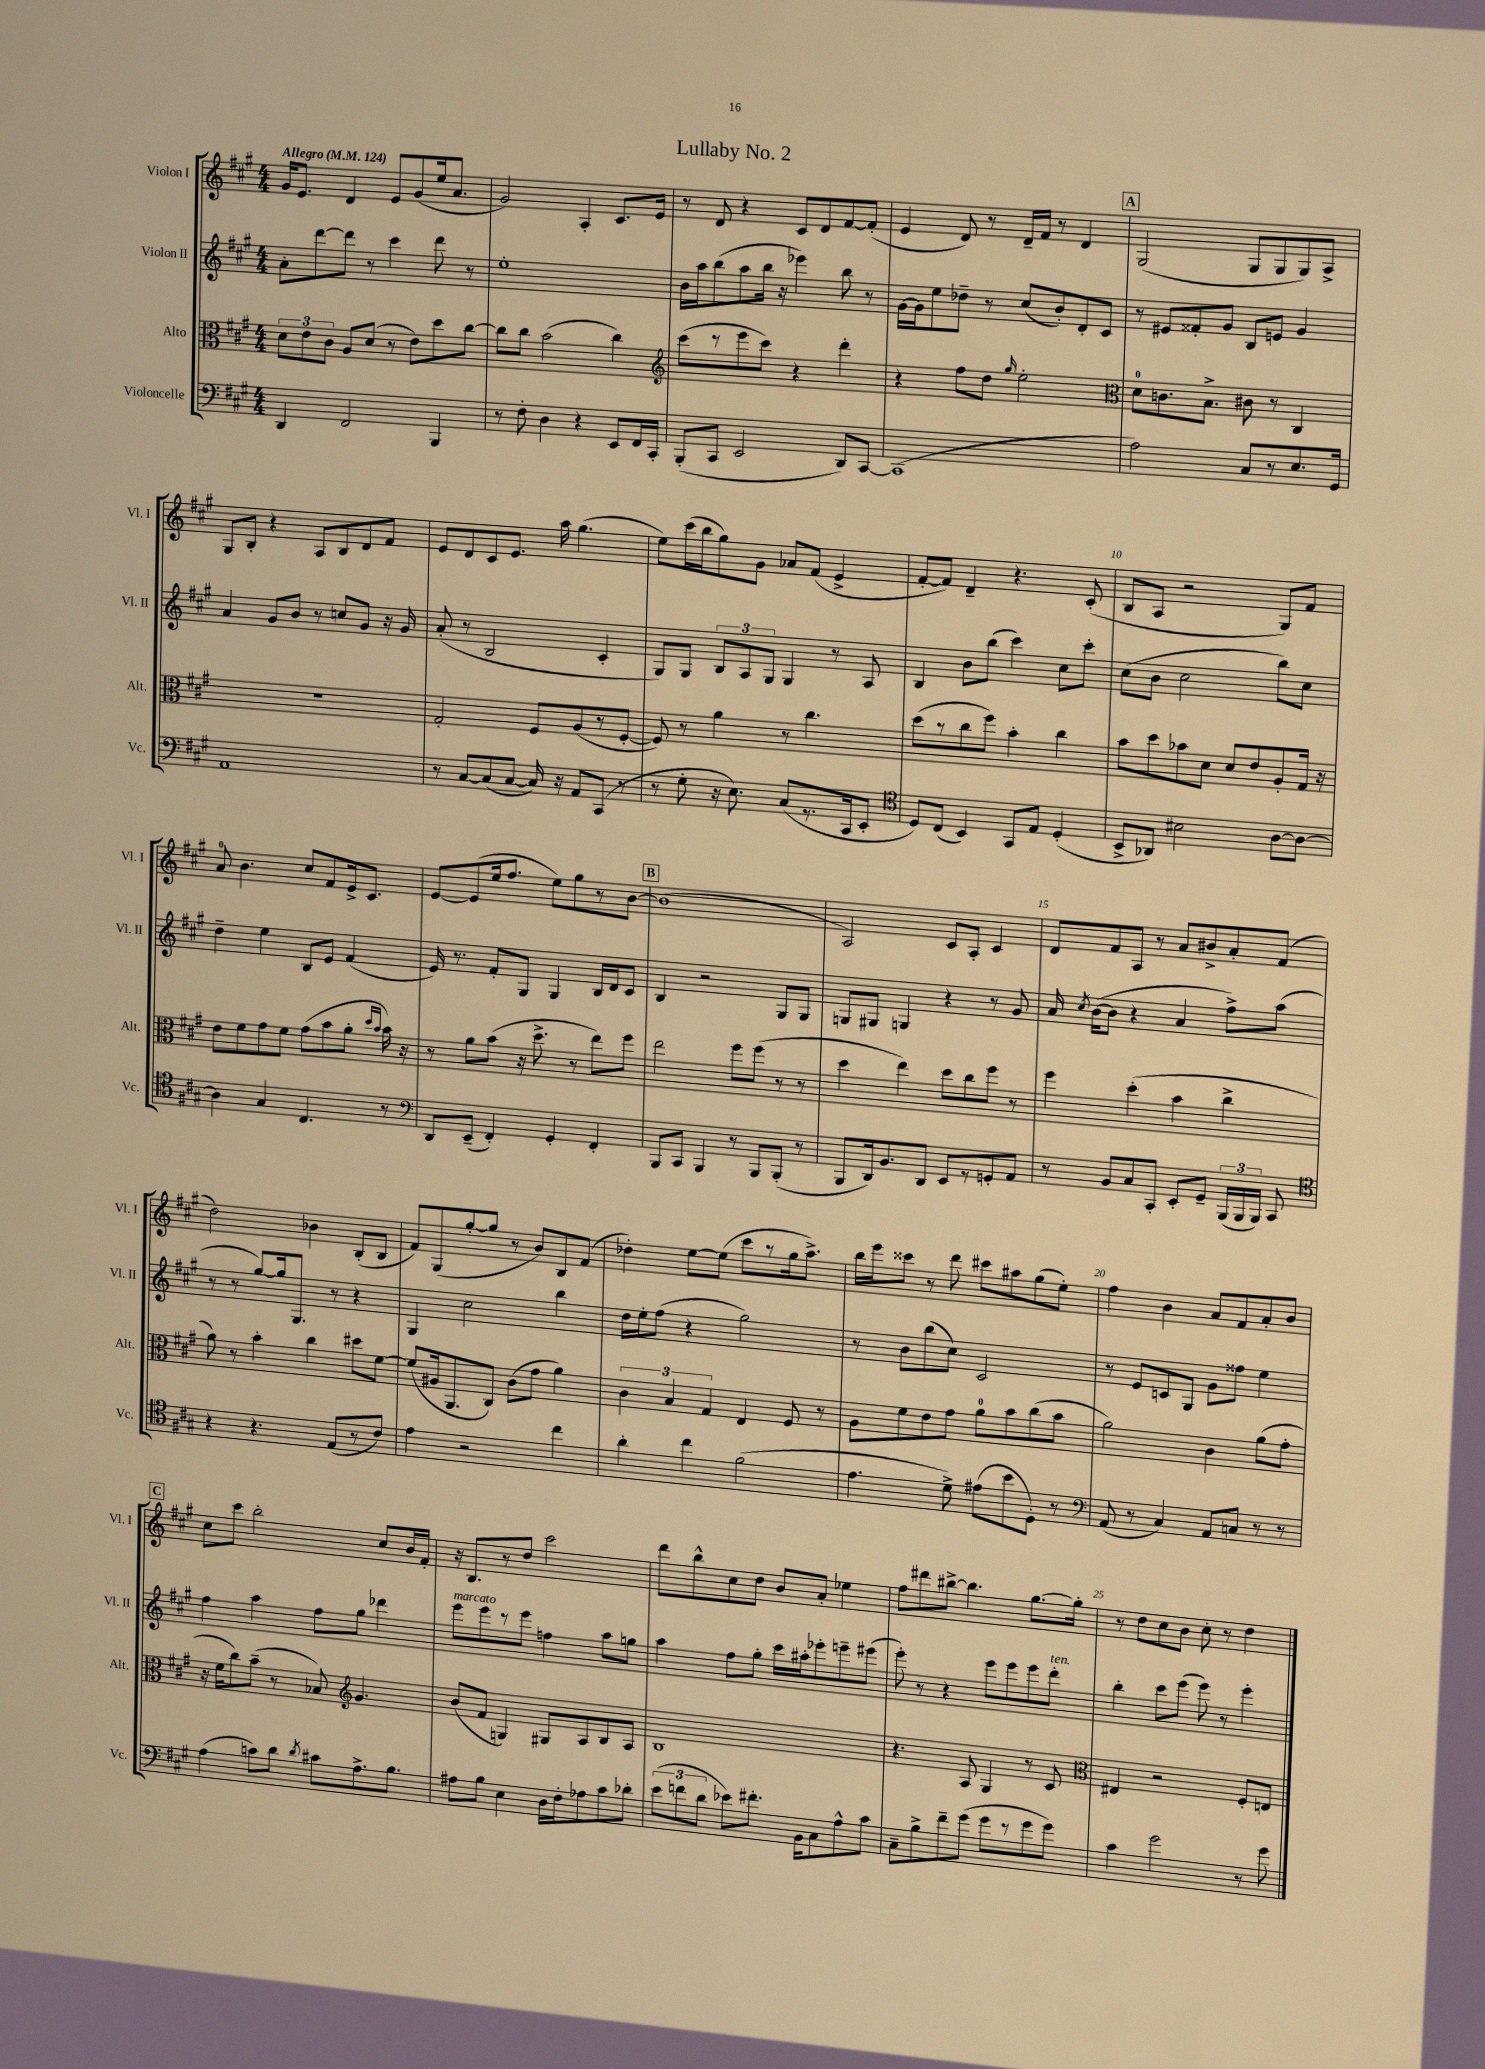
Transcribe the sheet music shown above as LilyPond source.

\header { title = "Lullaby No. 2" }
<<
\new StaffGroup <<
\new Staff = "s0" \with { instrumentName = "Violon I" shortInstrumentName = "Vl. I" } {
    \clef treble \key a \major \numericTimeSignature \time 4/4 \tempo "Allegro" 4 = 124
    \autoBeamOff gis'16[ e'8.] d'4 e'8[ gis'8( e''16 a'8.] |
    gis'2) a4-. cis'8.[ e'16] |
    r8 d'8 r4 cis'8[ d'8 fis'8~ fis'8]-.( |
    e'4 d'8) r8 d'16[-- fis'16] r8 d'4 |
    \mark \markup { \box "A" } gis2( gis8[ gis8 gis8) a8]-> |
    gis8[ b8]-. r4 a8[ b8 d'8 fis'8] |
    e'8[ d'8 cis'8 e'8.] a''16 gis''4.( |
    e''8[) cis'''16( b''16 gis''8) gis'8] aes'8[ fis'8]( e'4-> |
    fis'8[~-. fis'8]) d'4-- r4. cis'8-.( |
    b8[ a8] r2 gis8[) fis'8] |
    a'8-0 b'4. cis''8[ fis'8 e'16-> cis'8.] |
    e'8[~ e'8( e''16 fis''8.] e''8[) gis''8 r8 b'8]~ |
    \mark \markup { \box "B" } b'1( |
    a2) cis'8[ a8]-. cis'4 |
    d'8[ fis'8 a8] r8 a'8[ bis'8-> a'8-. fis'8]( |
    d''2) bes'4 b8[-.( b8] |
    fis'8[) gis8( gis''8~-. gis''8] r8 b'8[) b8 fis'8]( |
    des''4-.) e''8[~ e''8]( cis'''8[ r8 gis''16 a''8.]->) |
    b''16[ e'''16 cisis'''8] r8 d'''8 cis'''8[ ais''8 gis''8( e''8]-.) |
    fis''4 b'4 a'8[ fis'8 a'8-. b'8] |
    \mark \markup { \box "C" } cis''8[ cis'''8] b''2-. cis''8[ b'16 fis'16]-. |
    r16 b8.[ r8 d''8] cis'''2 |
    d'''8[ b''8-^ cis''8 d''8] b'8[ a'8]-. ees''4 |
    fis''8[ dis'''8 bis''8]~-> bis''4. gis''8.[~ gis''16]-. |
    r8 d''8[ cis''8 b'8] cis''8-. r8 d''4 \bar "|." |
}
\new Staff = "s1" \with { instrumentName = "Violon II" shortInstrumentName = "Vl. II" } {
    \clef treble \key a \major \numericTimeSignature \time 4/4
    \autoBeamOff a'8[-. d'''8~ d'''8] r8 cis'''4 d'''8 r8 |
    e''1-. |
    b'16[ a''16 b''8( a''8 b''16] r16 ees'''4) b''8 r8 |
    gis'16[~ gis'16 e''8 des''8]-- r8 cis''8[( b'8-.) d'8-. cis'8] |
    \mark \markup { \box "A" } r8 eis'8[ fisis'8-. gis'8] b8[ e'8] gis'4 |
    a'4 gis'8[ b'8] r8 c''8[ gis'8] r16 gis'16 |
    a'8-.( r8 b2 cis'4-. |
    gis8[) gis8] \tuplet 3/2 { b8[ a8 gis8] } gis4 r8 a8 |
    b4 b'8[ b''8]( cis'''4) cis''8[ cis'''8]-. |
    cis''8[( b'8] cis''2 b''8[) cis''8] |
    d''4-- e''4 b8[ e'8] fis'4( |
    e'16) r8. fis'8[-. gis8] gis4 b16[ d'16 cis'8] |
    \mark \markup { \box "B" } b4 r2 gis8[ gis8] |
    g8[ gis8] g4 r4 r8 gis'8 |
    a'16 \acciaccatura { cis''8 } b'16[~( b'8] r4 a'4 fis''8[->) a''8]( |
    r8 r8 gis''8[~) gis''16 gis8.] r8 r4 |
    gis4 cis''2 b''4 |
    d''16[ e''16-. fis''8]( r4 gis''2) |
    r8 b'8[ b''8( cis''8]) cis'2 |
    r8 e'8[ c'8 gis8] gis'8[ fisis''8] e''4 |
    \mark \markup { \box "C" } fis''4 a''4 fis''8[ gis''8] des'''4 |
    e'''8[^\markup { \italic "marcato" } e'''8 r8 e'''8] f''4 a''8[ g''8] |
    a''4 fis''8[ gis''8]-. cis'''16[ ais''16-. ees'''8-. e'''8-- eis'''8]( |
    e'''8-.) r8 r4 e'''8[ e'''8 e'''8 d'''8]-.^\markup { \italic "ten." } |
    b''4-. cis'''8[ e'''8]( e'''8) r8 e'''4-. \bar "|." |
}
\new Staff = "s2" \with { instrumentName = "Alto" shortInstrumentName = "Alt." } {
    \clef alto \key a \major \numericTimeSignature \time 4/4
    \autoBeamOff \tuplet 3/2 { d'8[ e'8 cis'8] } a8[ d'8]( r8 e'8[) d''8 cis''8]~ |
    cis''8[ cis''8] b'2( cis''4) |
    \clef treble cis'''8[( r8 e'''8 cis'''8]) r4 d'''4-. |
    r4 fis''8[ d''8] \grace { gis''16 } e''2-. |
    \mark \markup { \box "A" } \clef alto d'8[-0 c'8. b8.]-> cis'8 r8 cis4 |
    R1 |
    gis2-. fis8[ a8( r8 fis8]~-. |
    fis8) r8 a'4 r8 cis''4. |
    d''8[( r8 cis''8 fis''8]) b'4-. cis''4 |
    b'8[ d''8 bes'8 d'8] d'8[ e'8 a8-. gis16] r16 |
    e'8[ fis'8 gis'8 fis'8] gis'8[( b'8 a'8]-. \grace { d''16[ b'16] } b'16) r16 |
    r8 a'8[ b'8]( r16 d''8.-> r8 e''8[) fis''8] |
    \mark \markup { \box "B" } e''2 fis''8[ fis''8]( r8 r8 |
    d''4 e''4) d''8[ cis''8 fis''8] r8 |
    fis''4 d''4-.( b'4 cis''4-> |
    a'8) r8 b'4-. cis''4 dis''8[ fis'8]~ |
    fis'8[( ais16 a,8. cis8]) cis'8[( gis'8] a'4) |
    \tuplet 3/2 { cis'4 b4 gis4 } e4 fis8 r8 |
    a8[ fis'8 e'8 gis'8] a'8[-0 b'8 cis''8( b'8] |
    a'2) cis'4 a'8[( gis'8]-. |
    \mark \markup { \box "C" } r16 fis'16[ cis''8) b'8]--( r8 bes8) \clef treble gis'4. |
    b'8[( fis'8] g4) gis8[ a8 b8 a8] |
    b1 |
    r4. a8 gis4 r8 cis'8 |
    \clef alto eis4 r2 fis8[-. e8] \bar "|." |
}
\new Staff = "s3" \with { instrumentName = "Violoncelle" shortInstrumentName = "Vc." } {
    \clef bass \key a \major \numericTimeSignature \time 4/4
    \autoBeamOff d,4 fis,2 b,,4 |
    r8 fis8-. d4 r4 e,8[ fis,16 cis,16]-. |
    b,,8[-.( cis,8] e,2 d,8[) cis,8]~ |
    cis,1( |
    \mark \markup { \box "A" } a2) cis8[ r8 e8. gis,16] |
    a,1 |
    r8 cis8[~ cis8( cis8]~ cis16) r16 a,8[ cis,8]( r8 |
    r8 gis8-. r16 e8.) cis8[( r8. cis,16 e,8]-. |
    \clef tenor d8[) cis8]( b,4) gis,8[ e8] d4-.( |
    b,8[-> aes,8]) bis2 a8[~ a8]~ |
    a4 gis4 cis4. r8 |
    \clef bass d,8[ e,8]--( fis,4-.) gis,4-. fis,4-. |
    \mark \markup { \box "B" } b,,8[ cis,8] b,,4 r8 b,,8[ b,,8]-.( r8 |
    b,,8[ d,16) b,8. d,8] e,8[ r8 g,8-. a,8] |
    r8 b,8[ cis8 cis,8]-. e,8[-. gis,8]-- \tuplet 3/2 { b,,16[( b,,16 b,,16]) } cis,8 |
    \clef tenor r4 r4. e8[( r8 cis'8]) |
    e'4 r2 cis''4 |
    a'4-. cis''4 fis'2( |
    e'4. d'8->) eis'8[( b'8 d8]-.) r8 |
    \clef bass a,8( r8 cis4) a,8[ c8] r8 r8 |
    \mark \markup { \box "C" } a4( c'8[) d'8] \acciaccatura { d'8 } cis'8[ a8.-> b8.] |
    ais8[ b8] e4 d16[ fis16-. aes8 cis'8 des'8]-. |
    \tuplet 3/2 { e'8[( f'8 d'8] } ees'8[) fis'8.]-. b,16[ cis8 a8-^ cis'8] |
    cis8[-- b8-> fis'8-- gis'8]( gis'8[ r8 gis'8 gis'8]) |
    cis'4 gis'2 r8 gis'8 \bar "|." |
}
>>
>>
\layout { \context { \Score \override BarNumber.break-visibility = ##(#f #t #t) barNumberVisibility = #(every-nth-bar-number-visible 5) } }
